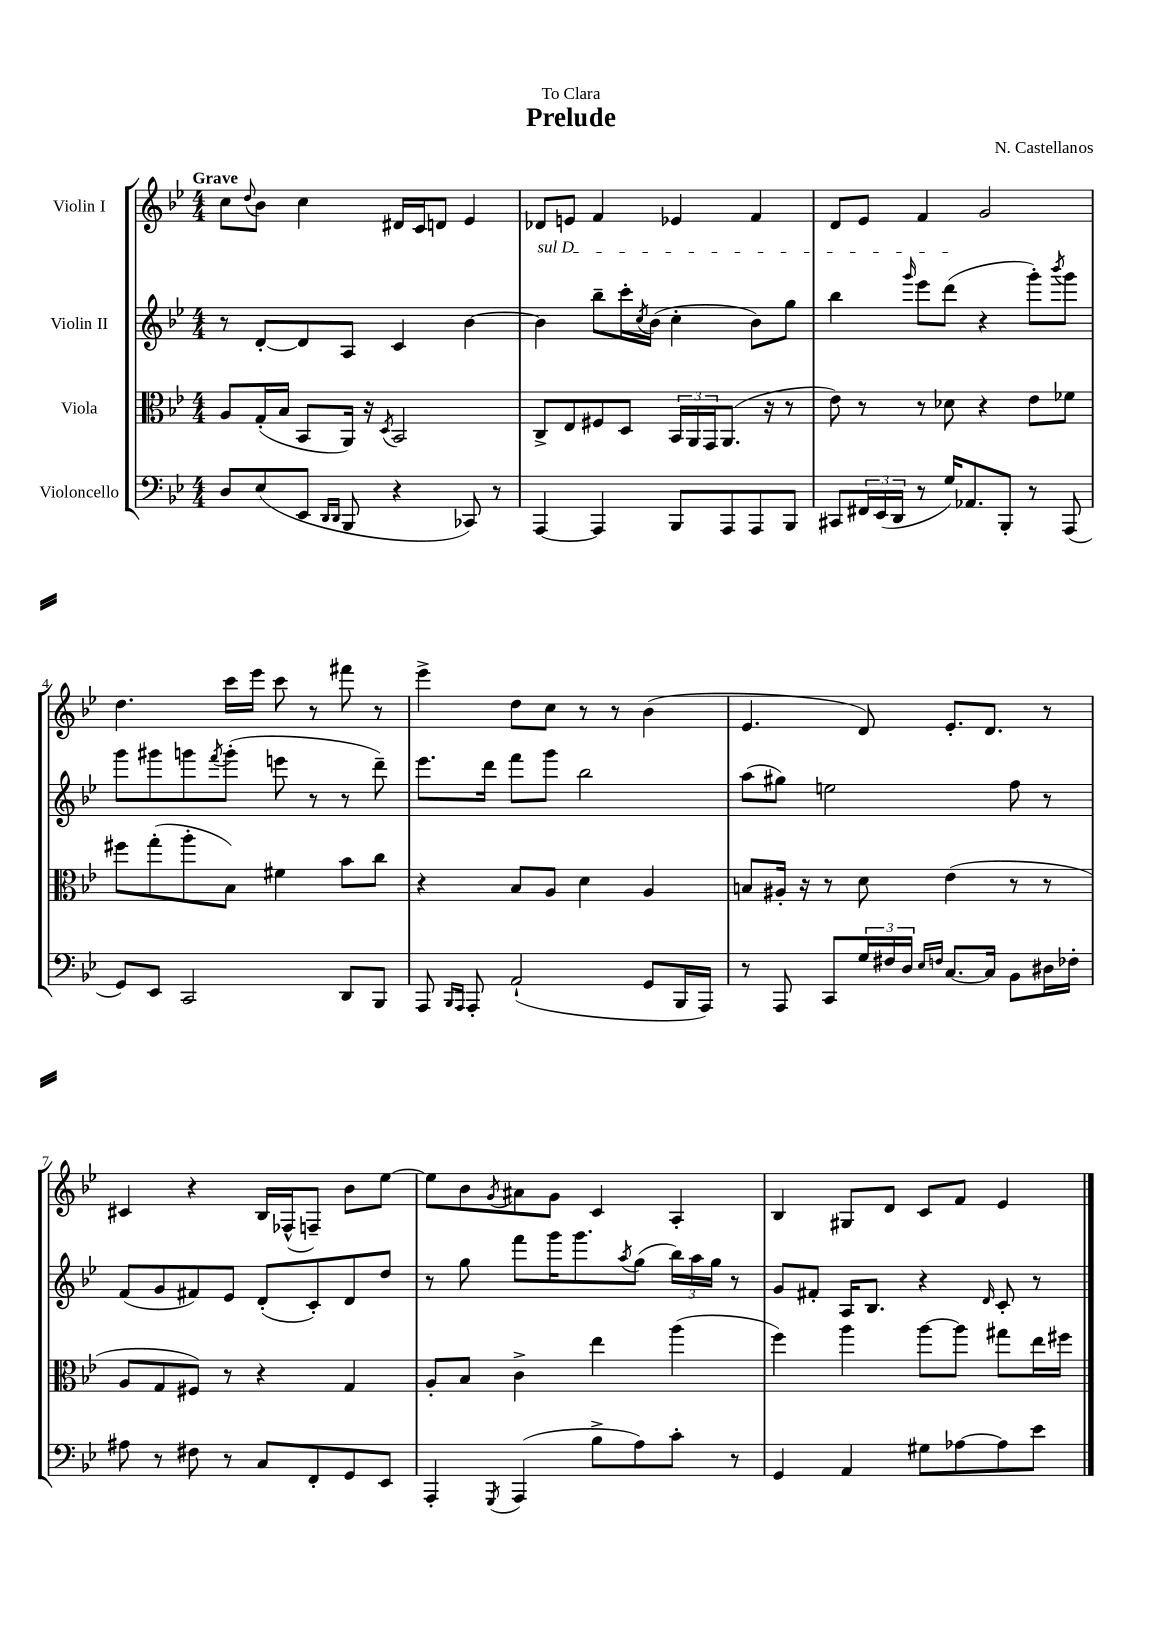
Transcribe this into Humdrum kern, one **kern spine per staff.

**kern	**kern	**kern	**kern
*staff4	*staff3	*staff2	*staff1
*clefF4	*clefC3	*clefG2	*clefG2
*k[b-e-]	*k[b-e-]	*k[b-e-]	*k[b-e-]
*M4/4	*M4/4	*M4/4	*M4/4
8D	8A	8r	8cc
.	.	.	8qqdd
(8E-	(16G'	[8d'	8b-
.	16B-	.	.
8EE-	8BB-	8d]	4cc
16qqDD	.	.	.
16qqDD	.	.	.
8BBB-	16AA)	8A	.
.	16r	.	.
.	8qD	.	.
4r	2BB-	4c	16d#
.	.	.	16c
.	.	.	8d
8CC-)	.	[4b-	4e-
8r	.	.	.
=	=	=	=
[4AAA	8C^	4b-]	8d-
.	8E-	.	8e
4AAA]	8F#	8bb-~	4f
.	8D	16ccc'	.
.	.	8qcc	.
.	.	(16b-	.
8BBB-	24BB-	4cc'	4e-
.	24AA	.	.
.	24GG	.	.
8AAA	(8.AA	.	.
8AAA	.	8b-)	4f
.	16r	.	.
8BBB-	8r	8gg	.
=	=	=	=
8CC#	8e-)	4bb-	8d
24FF#	8r	.	8e-
(24EE-	.	.	.
24DD	.	.	.
.	.	16qqggg	.
8r	8r	8eee-	4f
16G)	8d-	(8ddd	.
8.AA-	.	.	.
.	4r	4r	2g
8BBB-'	.	.	.
8r	8e-	8ggg')	.
.	.	8qbbb-	.
(8AAA	8f-	8ggg	.
=	=	=	=
8GG)	8ff#	8ggg	4.dd
8EE-	(8gg'	8ggg#	.
2CC	8aa'	8ggg	.
.	.	8qfff	.
.	8B-)	(8ggg'	16ccc
.	.	.	16eee-
.	4f#	8eee	8ccc
.	.	8r	8r
8DD	8b-	8r	8fff#
8BBB-	8cc	8ddd~)	8r
=	=	=	=
8AAA	4r	8.eee-	4eee-^
16qqBBB-	.	.	.
16qqAAA	.	.	.
8AAA'	.	.	.
.	.	16ddd	.
(2AA`	8B-	8fff	8dd
.	8A	8ggg	8cc
.	4d	2bb-	8r
.	.	.	8r
8GG	4A	.	(4b-
16BBB-	.	.	.
16AAA)	.	.	.
=	=	=	=
8r	8B	(8aa	4.e-
8AAA	16A#'	8gg#)	.
.	16r	.	.
8CC	8r	2ee	.
24G	8d	.	8d)
24F#	.	.	.
24D	.	.	.
16qqE-	.	.	.
16qqF	.	.	.
[8.C	(4e-	.	8.e-'
16C]	.	.	8.d
8BB-	8r	8ff	.
16D#	8r	8r	8r
16F-'	.	.	.
=	=	=	=
8A#	8A	(8f	4c#
8r	8G	8g	.
8F#	8F#)	8f#)	4r
8r	8r	8e-	.
8C	4r	(8d'	16B-
.	.	.	(16F-^^
8FF'	.	8c')	8F~)
8GG	4G	8d	8b-
8EE-	.	8dd	[8ee-
=	=	=	=
4AAA'	8A'	8r	8ee-]
.	8B-	8gg	8b-
8qGGG	.	.	8qg
(4AAA	4c^	8fff	8a#
.	.	16ggg	8g
.	.	8.ggg	.
8B-^	4ee-	.	4c
.	.	8qaa	.
8A)	.	(8gg	.
8c'	(4aa	24bb-)	4A'
.	.	24aa	.
.	.	24gg	.
8r	.	8r	.
=	=	=	=
4GG	4ff)	8g	4B-
.	.	8f#'	.
4AA	4aa	16A	8G#
.	.	8.B-	.
.	.	.	8d
8G#	[8aa	4r	8c
[8A-	8aa]	.	8f
.	.	16qqd	.
8A-]	8gg#	8c'	4e-
8e-	16ee-	8r	.
.	16ff#	.	.
==	==	==	==
*-	*-	*-	*-
